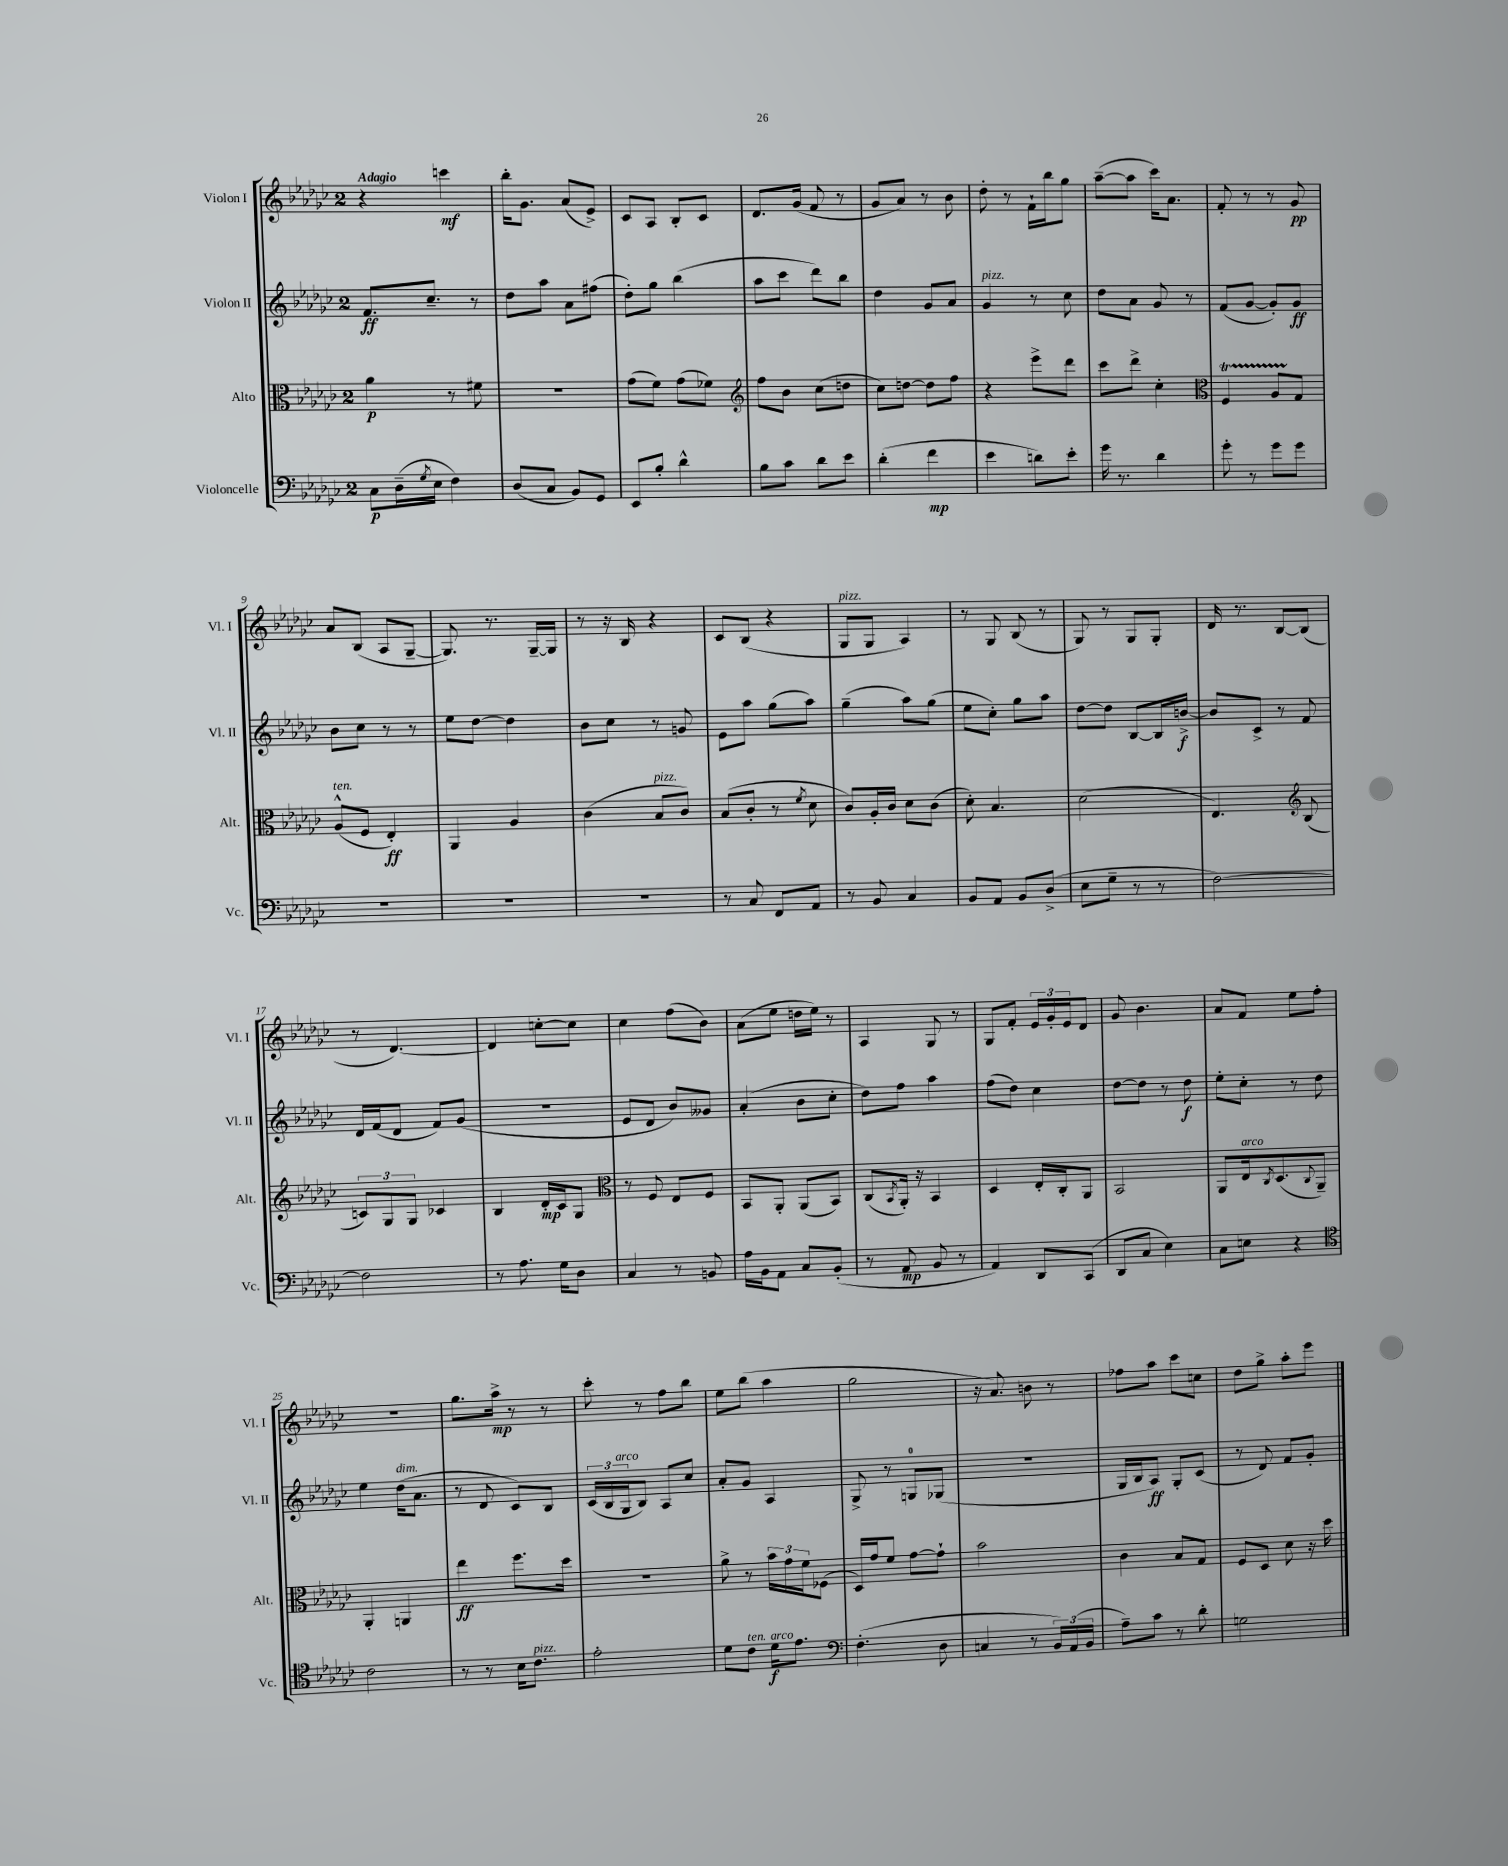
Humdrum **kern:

**kern	**kern	**kern	**kern
*staff4	*staff3	*staff2	*staff1
*clefF4	*clefC3	*clefG2	*clefG2
*k[b-e-a-d-g-c-]	*k[b-e-a-d-g-c-]	*k[b-e-a-d-g-c-]	*k[b-e-a-d-g-c-]
*M2/4	*M2/4	*M2/4	*M2/4
8C-\L	4a-\	8.f/L	4r
(16D-~\L	.	.	.
8qG-/	.	.	.
16E-\JJ	.	8.cc-~/J	.
4F\)	8r	.	4ccc\
.	8f#\	8r	.
=	=	=	=
(8D-/L	2r	8dd-\L	16bb-'\LK
.	.	.	8.g-\J
8C-/J	.	8aa-\J	.
8BB-/L)	.	8a-\L	(8a-/L
8GG-/J	.	(8ff#\J	8e-^/J)
=	=	=	=
8EE-/L	(8g-\L	8dd-'\L)	8c-/L
8B-'/J	8f\J)	8gg-\J	8A-/J
4d-^^\	(8g-\L	(4bb-\	8B-'/L
.	8f-\J)	.	8c-/J
=	=	=	=
*	*clefG2	*	*
8B-\L	8ff\L	8aa-\L	8.d-/L
8c-\J	8b-\J	8ccc-\J	.
.	.	.	(16g-/Jk
8d-\L	(8cc-\L	8ddd-\L)	8f/
8e-\J	8dd\J	8bb-\J	8r
=	=	=	=
(4d-'\	8cc-\L)	4dd-\	8g-/L
.	[8dd\J	.	8a-/J)
4f\	8dd\]L	8g-/L	8r
.	8ff\J	8a-/J	8b-\
=	=	=	=
4e-\	4r	4g-/	8dd-'\
.	.	.	8r
8d\L)	8eee-^\L	8r	16f`\LL
.	.	.	16bb-\J
8e-'\J	8ddd-\J	8cc-\	8gg-\J
=	=	=	=
16g-\	8ccc-\L	8dd-\L	([8aa-~\L
8.r	.	.	.
.	8ddd-^\J	8a-\J	8aa-\]J
4d-\	4cc-'\	8g-/	16ccc-\LK)
.	.	.	8.a-\J
.	.	8r	.
=	=	=	=
*	*clefC3	*	*
8g-'\	4F/	(8f/L	8f'/
8r	.	[8g-/J	8r
8g-\L	8A-/L	8g-'/]L)	8r
8g-\J	8G-/J	8g-/J	8g-/
=	=	=	=
2r	(8A-^^/L	8b-\L	8a-/L
.	8F/J	8cc-\J	(8B-/J
.	4E-'/)	8r	8A-/L
.	.	8r	[8G-~/J
=	=	=	=
2r	4AA-/	8ee-\L	8.G-/])
.	.	[8dd-\J	.
.	.	.	8.r
.	4A-/	4dd-\]	.
.	.	.	[16G-~/LL
.	.	.	16G-/]JJ
=	=	=	=
2r	(4c-\	8b-\L	8r
.	.	8cc-\J	16r
.	.	.	16B-/
.	8B-/L	8r	4r
.	8c-/J)	8g/	.
=	=	=	=
8r	(8B-/L	8e-\L	8c-/L
8C-/	8c-'/J	8aa-\J	(8B-/J
8FF/L	8r	(8gg-\L	4r
.	8qf/	.	.
8AA-/J	8d-\	8aa-\J)	.
=	=	=	=
8r	8c-/L)	(4gg-~\	8G-/L
8BB-/	16A-'/L	.	8G-/J
.	16c-/JJ	.	.
4C-/	8d-\L	8aa-\L)	4A-/)
.	(8c-\J	(8gg-\J	.
=	=	=	=
8BB-/L	8d-'\)	8ee-\L	8r
8AA-/J	4.B-/	8cc-'\J)	8G-/
8BB-/L	.	8gg-\L	(8B-/
(8D-^/J	.	8aa-\J	8r
=	=	=	=
8E-\L	(2d-\	[8dd-\L	8G-/)
8G-~\J	.	8dd-\]J	8r
8r	.	[8B-/L	8G-/L
8r	.	16B-/]L	8G-'/J
.	.	[16b^/JJ	.
=	=	=	=
[2F\)	4.E-/)	8b/]L	16d-/
.	.	.	8.r
.	.	8c-^/J	.
.	.	8r	[8B-/L
*	*clefG2	*	*
.	(8B-/	8f/	(8B-/]J
=	=	=	=
2F\]	12c/L)	16d-/LL	8r
.	.	(16f/J	.
.	12G-/	.	.
.	.	8d-/J	[4.d-/)
.	12G-/J	.	.
.	4c-/	8f/L)	.
.	.	(8g-/J	.
=	=	=	=
8r	4B-/	2r	4d-/]
8.A-\	.	.	.
.	16d-'/LL	.	[8cc'\L
16G-\LK	16c-/J	.	.
8D-\J	8G-/J	.	8cc\]J
=	=	=	=
*	*clefC3	*	*
4C-/	8r	8e-/L	4cc-\
.	8F/	8d-/J	.
8r	8E-/L	8b-/L)	(8ff\L
8BB/	8F/J	8g--/J	8b-\J)
=	=	=	=
16A-\LL	8BB-/L	(4a-'/	(8a-\L
16BB-\J	.	.	.
8AA-\J	8AA-'/J	.	8ee-\J
8C-/L	(8AA-/L	8b-\L	16dd\LL
.	.	.	16ee-\JJ)
(8BB-'/J	8BB-/J)	8cc-'\J	8r
=	=	=	=
8r	(8C-/L	8dd-\L)	4A-/
.	8qBB-/	.	.
8AA-/	16AA-'/Jk)	8ff\J	.
.	16r	.	.
8BB-/	4BB-/	4aa-\	8G-/
8r	.	.	8r
=	=	=	=
4AA-/)	4D-/	(8ff\L	8G-/L
.	.	8dd-\J)	8f'/J
8DD-/L	16E-'/LL	4cc-\	24e-/LL
.	.	.	24g-'/
.	16C-'/J	.	.
.	.	.	24e-/J
(8CC-/J	8AA-/J	.	8d-/J
=	=	=	=
8DD-/L	2BB-/	[8dd-\L	8g-/
8C-/J	.	8dd-\]J	4.b-\
4E-\)	.	8r	.
.	.	8dd-\	.
=	=	=	=
8C-\L	8AA-/L	8ee-'\L	8a-/L
8E\J	16E-/k	8cc-'\J	8f/J
.	8qC-/	.	.
.	(8.D-/	.	.
4r	.	8r	8ee-\L
.	8qqC-/	.	.
.	8AA-~/J)	8dd-\	8ff'\J
=	=	=	=
*clefC4	*	*	*
2c-\	4AA-'/	4ee-\	2r
.	4AA/	(16dd-\LK	.
.	.	8.a-\J	.
=	=	=	=
8r	4ee-\	8r	8.gg-\L
8r	.	8d-/	.
.	.	.	16aa-^\Jk
16B-\LK	8.ff\L	8c-/L)	8r
8.c-\J	.	.	.
.	.	8B-/J	8r
.	16dd-\Jk	.	.
=	=	=	=
2e-'\	2r	(24c-/LL	8ccc-'\
.	.	24B-/	.
.	.	24G-/J	.
.	.	8B-/J)	8r
.	.	8A-/L	8ff\L
.	.	8cc-/J	8bb-\J
=	=	=	=
8d-\L	8a-^\	8a-'/L	8ee-\L
8c-\J	8r	8g-/J	(8bb-\J
16d-\LK	24b-\LL	4A-/	4aa-\
.	24g-\	.	.
8.e-\J	.	.	.
.	24f\J	.	.
.	(8F-\J	.	.
=	=	=	=
*clefF4	*	*	*
(4.F'\	16D-/LL)	8G-^/	2gg-\
.	16g-/J	.	.
.	8f/J	8r	.
.	[8g-\L	8G/L	.
8D-\	8g-`\]J	(8G-/J	.
=	=	=	=
4C/	2b-\	2r	16r
.	.	.	8.a-/)
8r	.	.	8b\
24BB-/LL)	.	.	8r
(24AA-/	.	.	.
24BB-/JJ	.	.	.
=	=	=	=
8A-~\L)	4c-\	16G-/LL	8ff-\L
.	.	16B-/J	.
8c-\J	.	8A-/J)	8aa-\J
8r	8B-/L	8G-'/L	8ccc-\L
8d-'\	8G-/J	(8c-/J	8cc\J
=	=	=	=
2G\	8F/L	8r	8dd-\L
.	8D-/J	8d-/)	8gg-^\J
.	8d-\	8f/L	8aa-'\L
.	16r	8g-'/J	8eee-\J
.	16dd-\	.	.
==	==	==	==
*-	*-	*-	*-
